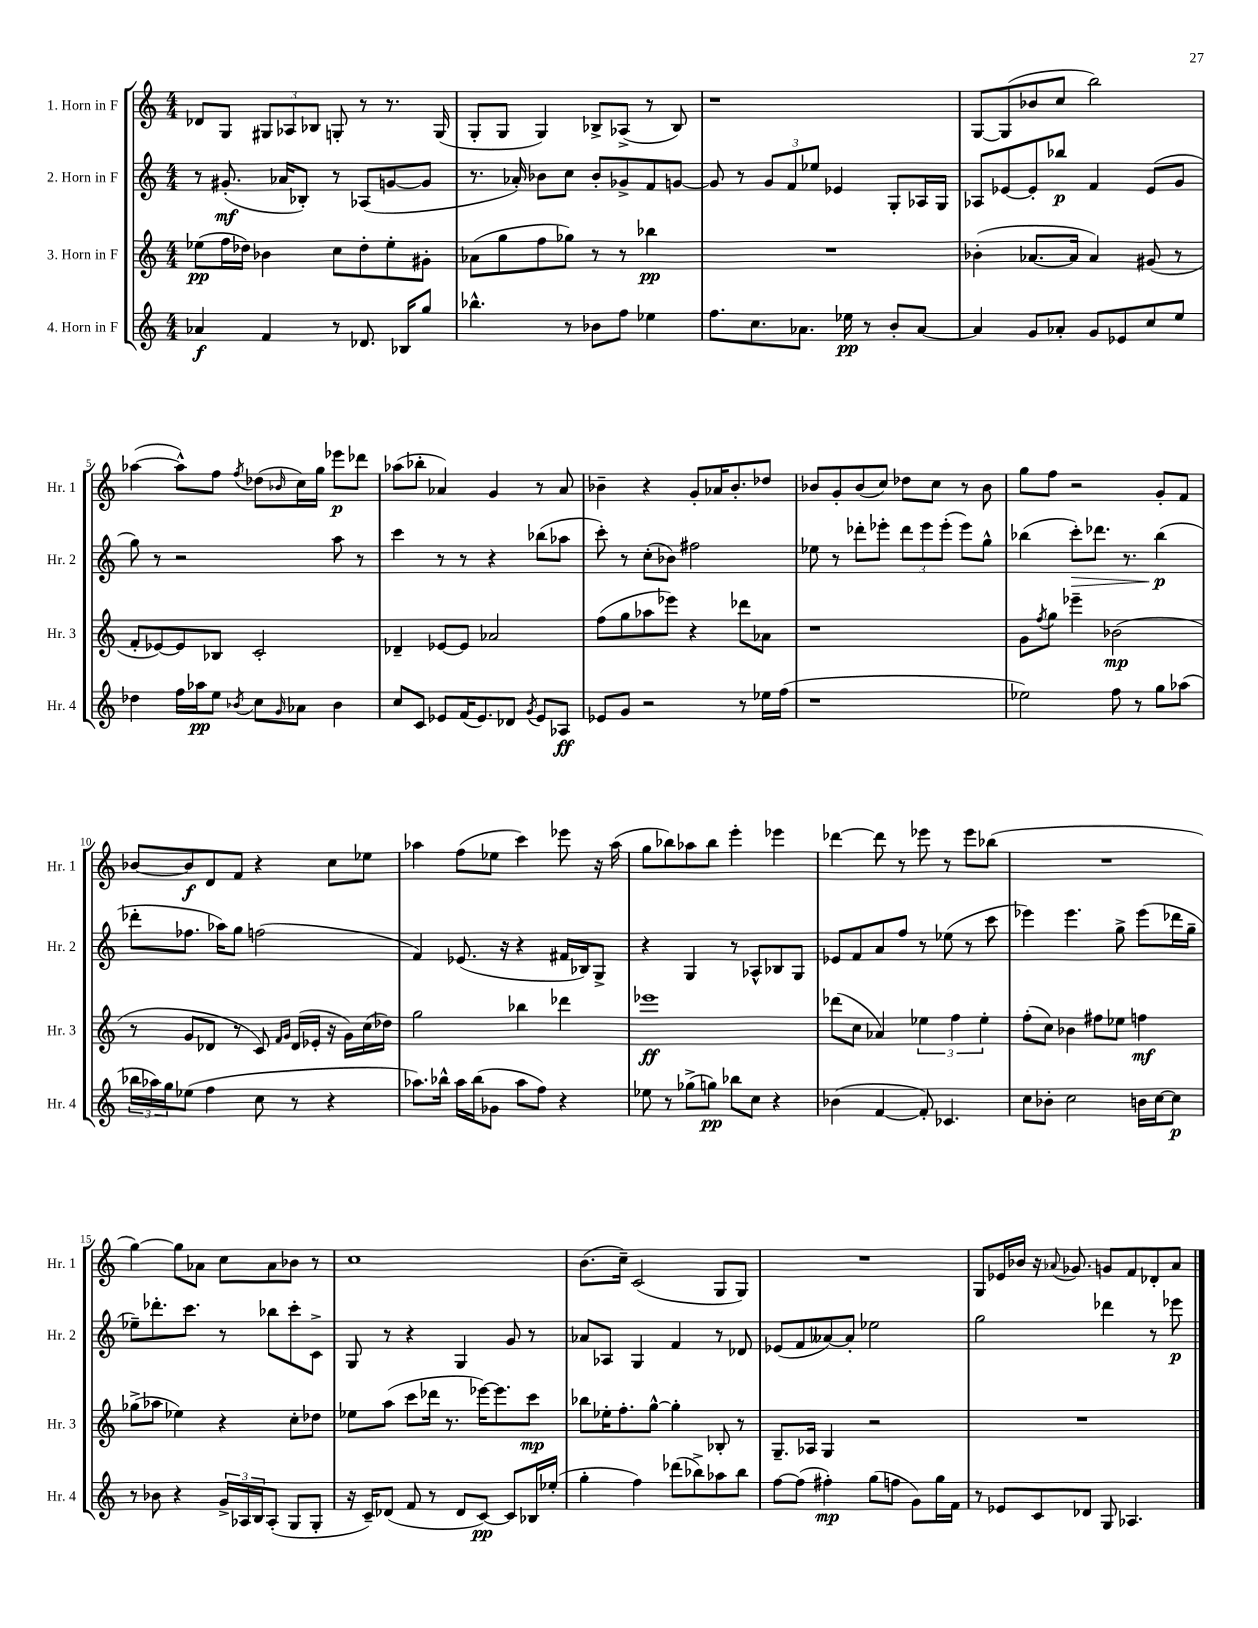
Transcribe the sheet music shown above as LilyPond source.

<<
\new StaffGroup <<
\new Staff = "s0" \with { instrumentName = "1. Horn in F" shortInstrumentName = "Hr. 1" } {
    \clef treble \key c \major \numericTimeSignature \time 4/4
    des'8 g8 \tuplet 3/2 { gis8 aes8 bes8 } g8-. r8 r8. g16( |
    g8-. g8 g4) bes8-> aes8->( r8 bes8) |
    r1 |
    g8~ g8( bes'8 c''8 b''2) |
    aes''4~( aes''8-^) f''8 \acciaccatura { f''8 } des''8( \grace { bes'16 } c''16) g''16 ees'''8\p des'''8 |
    aes''8( bes''8-. aes'4) g'4 r8 aes'8 |
    bes'4-- r4 g'8-. aes'16 bes'8.-. des''8 |
    bes'8 g'8-. bes'8( c''8) des''8 c''8 r8 bes'8 |
    g''8 f''8 r2 g'8-. f'8 |
    bes'8~ bes'8\f d'8 f'8 r4 c''8 ees''8 |
    aes''4 f''8( ees''8 c'''4) ees'''8 r16 aes''16( |
    g''8 bes''8) aes''8 bes''8 e'''4-. ees'''4 |
    des'''4~ des'''8 r8 ees'''8 r8 ees'''8 bes''8( |
    R1 |
    g''4~) g''8 aes'8 c''8 aes'8 bes'8 r8 |
    c''1 |
    b'8.( c''16--) c'2( g8 g8) |
    R1 |
    g8 ees'16 bes'16 r16 \appoggiatura { aes'8 } ges'8. g'8 f'8 des'8-. aes'8 \bar "|." |
}
\new Staff = "s1" \with { instrumentName = "2. Horn in F" shortInstrumentName = "Hr. 2" } {
    \clef treble \key c \major \numericTimeSignature \time 4/4
    r8 gis'8.-.\mf( aes'16 bes8-.) r8 aes8( g'8~ g'8 |
    r8. aes'16-.) bes'8 c''8 bes'8-. ges'8-> f'8 g'8~ |
    g'8 r8 \tuplet 3/2 { g'8 f'8 ees''8 } ees'4 g8-. aes16 g16 |
    aes8 ees'8~ ees'8-. bes''8\p f'4 ees'8( g'8 |
    g''8) r8 r2 a''8 r8 |
    c'''4 r8 r8 r4 bes''8( aes''8 |
    c'''8-.) r8 c''8-.( bes'8) fis''2 |
    ees''8 r8 des'''8-. ees'''8-. \tuplet 3/2 { des'''8 ees'''8 ees'''8-.( } ees'''8) g''8-^ |
    bes''4( c'''8-.\>) des'''8. r8. bes''4\p\!( |
    des'''8-. fes''8. aes''16) g''8 f''2( |
    f'4) ees'8.( r16 r4 fis'16 bes16) g8-> |
    r4 g4 r8 aes8-^ bes8 g8 |
    ees'8 f'8 a'8 f''8 r8 ees''8( r8 c'''8 |
    ees'''4) ees'''4. g''8-> ees'''8( des'''16 g''16-- |
    ees''8--) des'''8.-. c'''8. r8 bes''8 c'''8-. c'8-> |
    g8 r8 r4 g4 g'8 r8 |
    aes'8 aes8 g4 f'4 r8 des'8 |
    ees'8( f'8 aeses'8~) aeses'8-. ees''2 |
    g''2 des'''4 r8 ees'''8\p \bar "|." |
}
\new Staff = "s2" \with { instrumentName = "3. Horn in F" shortInstrumentName = "Hr. 3" } {
    \clef treble \key c \major \numericTimeSignature \time 4/4
    ees''8\pp( f''16 des''16) bes'4 c''8 des''8-. ees''8-. gis'8-. |
    aes'8( g''8 f''8 ges''8) r8 r8 bes''4\pp |
    R1 |
    bes'4-.( aes'8.~ aes'16 aes'4) gis'8( r8 |
    f'8-. ees'8~) ees'8 bes8 c'2-. |
    des'4-- ees'8~ ees'8 aes'2 |
    f''8( g''8 aes''8 ees'''8) r4 des'''8 aes'8 |
    r1 |
    g'8 \acciaccatura { f''8 } g''8 ees'''4-- bes'2\mp( |
    r8 g'8 des'8 r8 c'8) \grace { f'16 g'16 } des'16( ees'16-. r16 g'16) c''16( des''16) |
    g''2 bes''4 des'''4 |
    ees'''1\ff |
    des'''8( c''8 aes'4) \tuplet 3/2 { ees''4 f''4 ees''4-. } |
    f''8-.( c''8) bes'4 fis''8 ees''8 f''4\mf |
    ges''8->( aes''8 ees''4) r4 c''8-. des''8 |
    ees''8 a''8( c'''8 des'''16 r8. ees'''16~) ees'''8. c'''8\mp |
    bes''8 ees''16-. f''8.-. g''8~-^ g''4-. bes8-. r8 |
    g8.-- aes16 g4 r2 |
    R1 \bar "|." |
}
\new Staff = "s3" \with { instrumentName = "4. Horn in F" shortInstrumentName = "Hr. 4" } {
    \clef treble \key c \major \numericTimeSignature \time 4/4
    aes'4\f f'4 r8 des'8. bes16 g''8 |
    bes''4.-^ r8 bes'8 f''8 ees''4 |
    f''8. c''8. aes'8. ees''16\pp r8 b'8-. aes'8~ |
    aes'4 g'8 aes'8-. g'8 ees'8 c''8 e''8 |
    des''4 f''16 aes''16\pp e''8 \acciaccatura { bes'8 } c''8 \grace { g'16 } aes'8 bes'4 |
    c''8 c'8 ees'8 f'16( ees'8.) des'8 \acciaccatura { g'8 } ees'8 aes8\ff |
    ees'8 g'8 r2 r8 ees''16 f''16( |
    r1 |
    ees''2) f''8 r8 g''8 aes''8( |
    \tuplet 3/2 { bes''16 aes''16) g''16 } ees''8( f''4 c''8 r8 r4 |
    aes''8.) bes''16-^ aes''16 bes''16( ges'8 aes''8 f''8) r4 |
    ees''8 r8 ges''8->( g''8\pp) bes''8 c''8 r4 |
    bes'4( f'4~ f'8-.) ces'4. |
    c''8 bes'8-. c''2 b'16 c''16~ c''8\p |
    r8 bes'8 r4 \tuplet 3/2 { g'16-> aes16 b16 } aes8-.( g8 g8-. |
    r16 c'16--) des'8( f'8 r8 des'8 c'8~\pp) c'8 bes16 ees''16-.( |
    g''4-. f''4) des'''8( bes''8->) aes''8 bes''8 |
    f''8~ f''8( fis''4-.\mp) g''8( f''8 g'8) g''16 f'16 |
    r8 ees'8 c'8 des'8 g8 aes4. \bar "|." |
}
>>
>>
